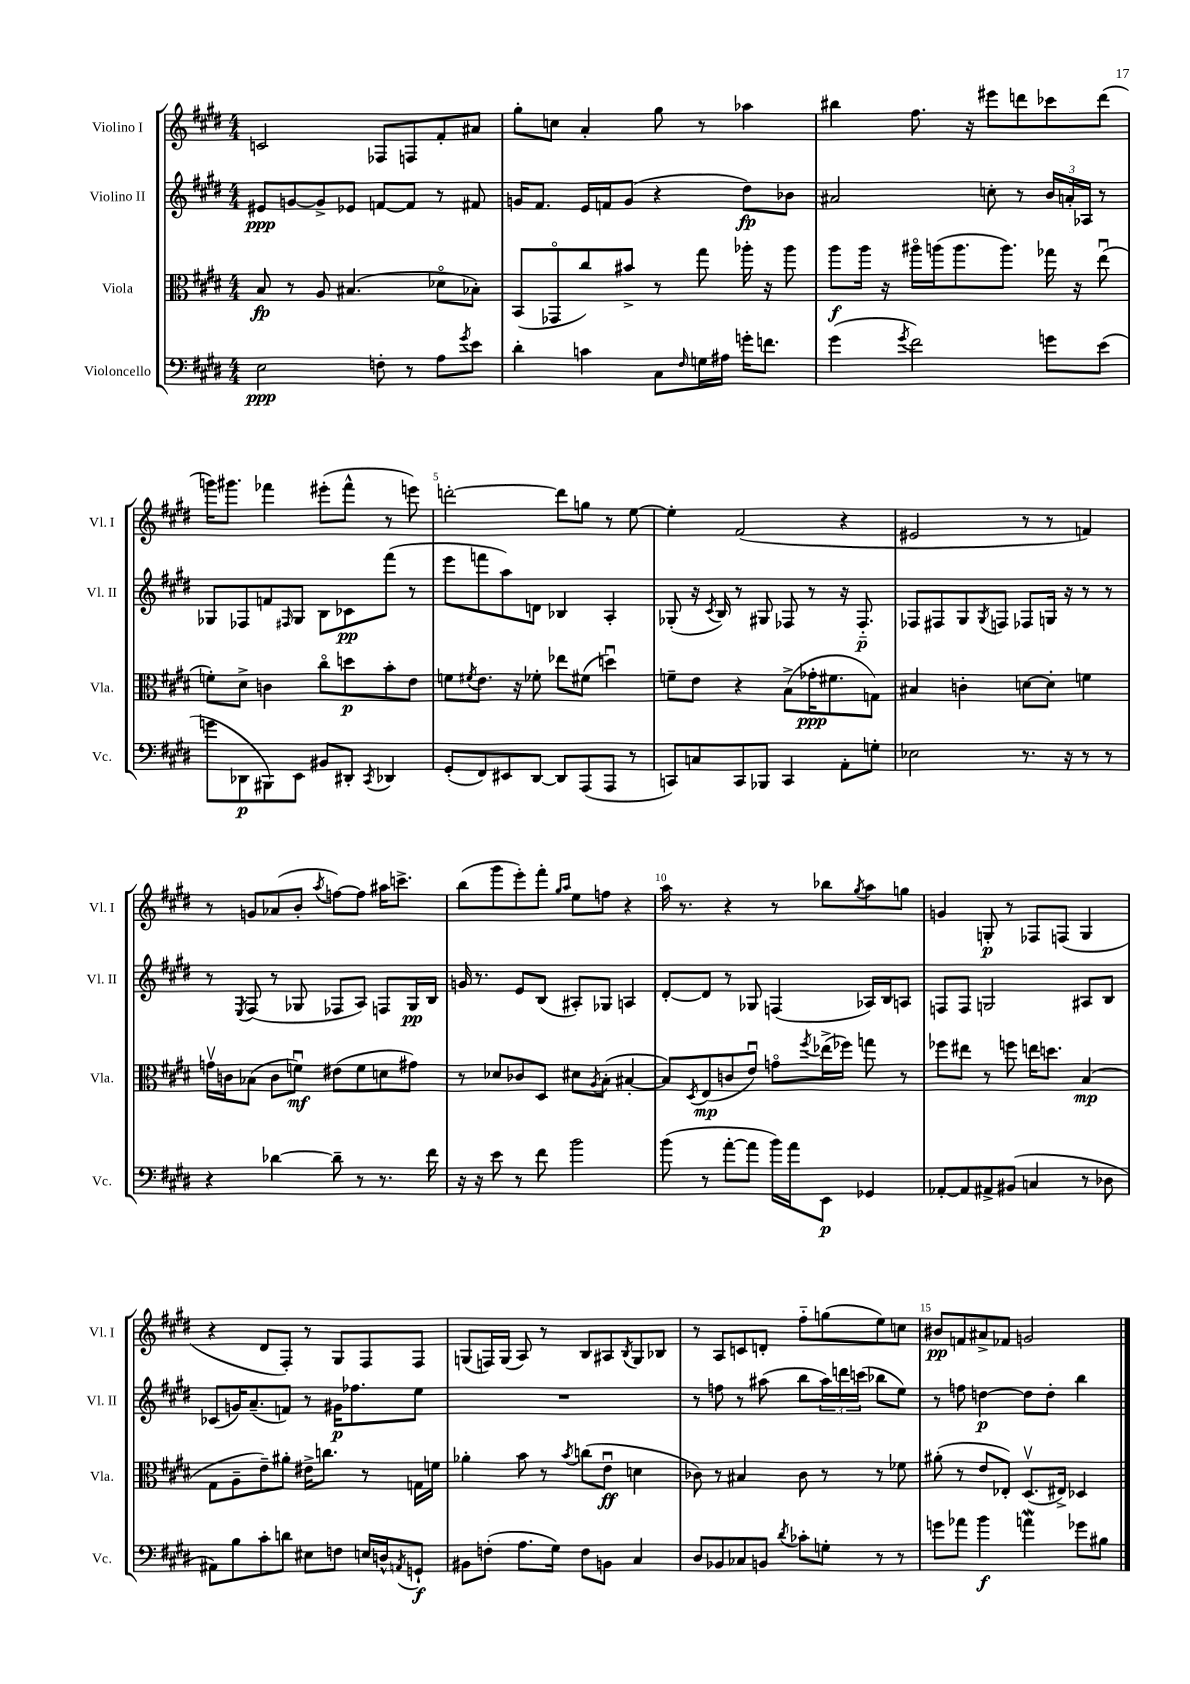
<<
\new StaffGroup <<
\new Staff = "s0" \with { instrumentName = "Violino I" shortInstrumentName = "Vl. I" } {
    \clef treble \key e \major \numericTimeSignature \time 4/4
    c'2 fes8 f8 fis'8-. ais'8 |
    gis''8-. c''8 a'4-. gis''8 r8 aes''4 |
    bis''4 fis''8. r16 eis'''8 d'''8 ces'''8 d'''8( |
    g'''16) gis'''8. fes'''4 eis'''8-.( fes'''8-^ r8 e'''8) |
    d'''2~-. d'''8 g''8 r8 e''8~ |
    e''4-. fis'2( r4 |
    eis'2 r8 r8 f'4) |
    r8 g'8 aes'8( b'8-. \acciaccatura { a''8 } f''8~) f''8 ais''16 c'''8.-> |
    b''8( gis'''8 e'''8-.) fis'''8-. \grace { gis''16 a''16 } e''8 f''8 r4 |
    a''16 r8. r4 r8 bes''8 \acciaccatura { gis''8 } a''8 g''8 |
    g'4 g8-.\p r8 fes8 f8( g4 |
    r4 dis'8 fis8-.) r8 gis8 fis8 fis8 |
    g8( f16) g16( a8) r8 b8 ais8 \acciaccatura { b8 } g8 bes8 |
    r8 a8 c'8 d'8-. fis''8-_ g''8( e''8) c''8 |
    bis'8\pp f'8 ais'8-> fes'8 g'2 \bar "|." |
}
\new Staff = "s1" \with { instrumentName = "Violino II" shortInstrumentName = "Vl. II" } {
    \clef treble \key e \major \numericTimeSignature \time 4/4
    eis'8\ppp g'8~ g'8-> ees'8 f'8~ f'8 r8 fis'8 |
    g'16 fis'8. e'16 f'16 g'8( r4 dis''8\fp) bes'8 |
    ais'2 c''8-. r8 \tuplet 3/2 { b'16 a'16-. aes16 } r8 |
    ges8 fes8 f'8 \grace { fis16 } ges8 b8 ces'8\pp fis'''8( r8 |
    e'''8 f'''8 a''8) d'8 bes4 a4-. |
    ges8-.( r16 \acciaccatura { cis'8 } b16) r8 gis8 fes8 r8 r16 fes8.-_\p |
    fes8 fis8 gis8 \acciaccatura { gis8 } f8 fes8 g16 r16 r8 r8 |
    r8 \acciaccatura { e8 } fis8( r8 ges8 fes8 a8) f8 ges16\pp b16 |
    g'16 r8. e'8 b8( ais8-.) ges8 a4 |
    dis'8~-. dis'8 r8 ges8 f4( aes16) b16 a8 |
    f8 f8 g2 ais8 b8 |
    ces'8( g'16) a'8.--( f'8) r8 gis'16\p fes''8. e''8 |
    R1 |
    r8 f''8 r8 ais''8( b''8 \tuplet 3/2 { ais''16) d'''16 c'''16( } bes''8 e''8) |
    r8 f''8 d''4~\p d''8 d''8-. b''4 \bar "|." |
}
\new Staff = "s2" \with { instrumentName = "Viola" shortInstrumentName = "Vla." } {
    \clef alto \key e \major \numericTimeSignature \time 4/4
    b8\fp r8 a8 bis4.( des'8\flageolet bes8-.) |
    b,8( ges,8\flageolet cis''8) bis'8-> r8 gis''8 aes''16-. r16 aes''8 |
    a''8\f a''16 r16 ais''16\flageolet a''16( a''8. a''8.) ges''16 r16 e''8\downbow( |
    f'8-.) dis'8-> c'4 cis''8\flageolet d''8\p b'8-. e'8 |
    f'8 \acciaccatura { fis'8 } e'8. r16 fes'8-. ees''8 fis'8( d''4\downbow) |
    f'8-- e'8 r4 b8->( ges'16-.\ppp fis'8. g8) |
    bis4 c'4-. d'8~ d'8-. f'4 |
    g'16\upbow c'16 bes8( c'8 f'8\downbow\mf) eis'8( f'8 d'8 gis'8) |
    r8 des'8 ces'8 dis8 dis'8 \acciaccatura { a8 } b8-.( bis4~-. |
    bis8) \acciaccatura { dis8 } e8\mp( c'8 e'8\downbow) g'8\flageolet \acciaccatura { fis''8 } ees''16->( fes''16) g''8 r8 |
    fes''8 eis''8 r8 f''8 e''16 d''8. b4\mp( |
    gis8 a8-- e'8--) ais'8-. eis'16-> c''8. r8 g16 f'16 |
    aes'4-. b'8 r8 \acciaccatura { b'8 } c''8( e'8\downbow\ff d'4 |
    ces'8) r8 bis4 ces'8 r8 r8 fes'8 |
    ais'8-.( r8 e'8 ees8-.) dis8.\upbow( eis16->) des4 \bar "|." |
}
\new Staff = "s3" \with { instrumentName = "Violoncello" shortInstrumentName = "Vc." } {
    \clef bass \key e \major \numericTimeSignature \time 4/4
    e2\ppp f8-. r8 a8 \acciaccatura { gis'8 } e'8 |
    dis'4-. c'4 cis8 \grace { fis16 } g16 ais16 g'16-. f'8. |
    gis'4( \acciaccatura { gis'8 } fis'2) g'8 e'8( |
    g'8 des,8\p bis,,8) e,8 bis,8 dis,8-. \acciaccatura { cis,8 } des,4 |
    gis,8-.( fis,8) eis,8 dis,8~ dis,8 a,,8( a,,8 r8 |
    c,8) c8 c,8 bes,,8 c,4 a,8-. g8-. |
    ees2 r8. r16 r8 r8 |
    r4 des'4~ des'8-- r8 r8. fis'16 |
    r16 r16 e'8 r8 fis'8 b'2 |
    b'8( r8 a'8~-. a'8 b'16) a'16 e,8\p ges,4 |
    aes,8~-. aes,8 ais,8-> bis,8( c4 r8 des8 |
    ais,8) b8 cis'8-. d'8 eis8 f8 e16 d16-^ \acciaccatura { a,8 } g,8-!\f |
    bis,8 f8-.( a8. gis16) f8 b,8 cis4 |
    dis8 bes,8 ces8 b,8 \acciaccatura { dis'8 } ces'8-. g8-. r8 r8 |
    g'8 aes'8 b'4\f a'4\mordent ges'8 bis8 \bar "|." |
}
>>
>>
\layout { \context { \Score \override BarNumber.break-visibility = ##(#f #t #t) barNumberVisibility = #(every-nth-bar-number-visible 5) } }
